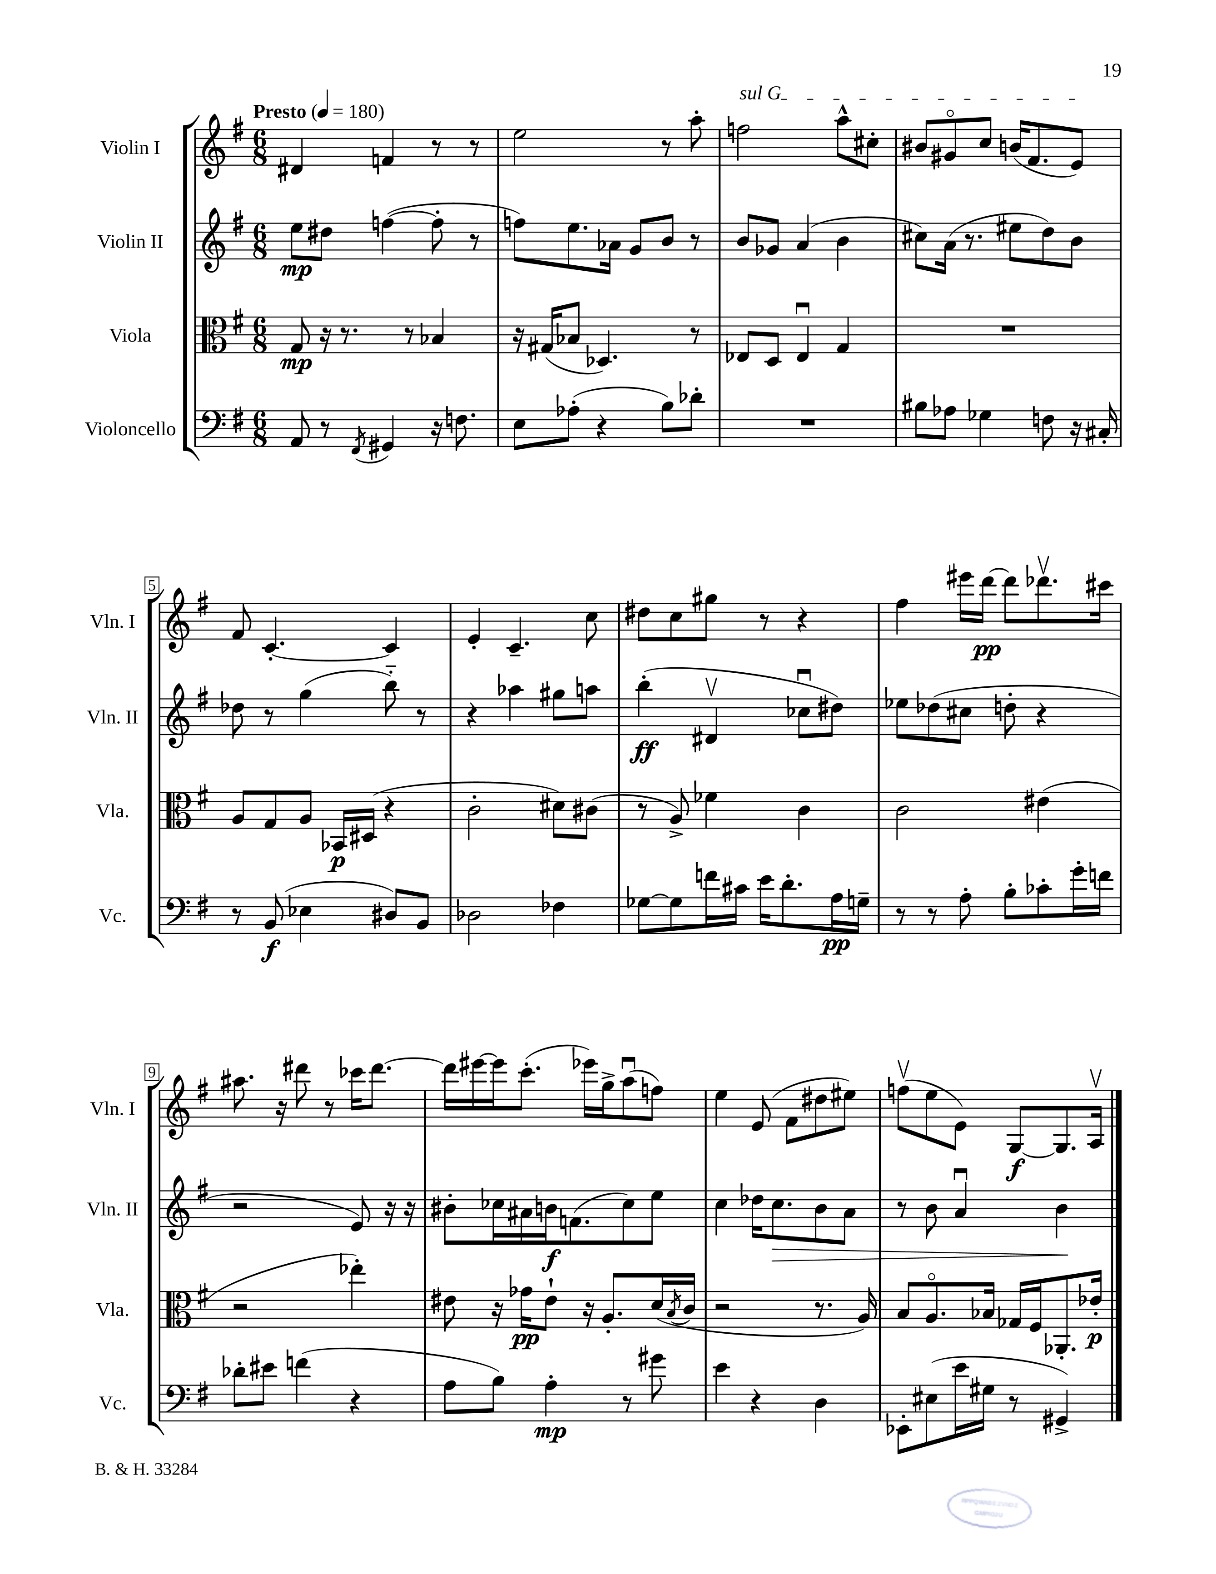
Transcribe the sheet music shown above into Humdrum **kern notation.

**kern	**dynam	**kern	**dynam	**kern	**dynam	**kern	**dynam
*part4	*part4	*part3	*part3	*part2	*part2	*part1	*part1
*staff4	*staff4	*staff3	*staff3	*staff2	*staff2	*staff1	*staff1
*I"Violoncello	*	*I"Viola	*	*I"Violin II	*	*I"Violin I	*
*I'Vc.	*	*I'Vla.	*	*I'Vln. II	*	*I'Vln. I	*
*clefF4	*	*clefC3	*	*clefG2	*	*clefG2	*
*k[f#]	*	*k[f#]	*	*k[f#]	*	*k[f#]	*
*M6/8	*	*M6/8	*	*M6/8	*	*M6/8	*
*MM180	*	*MM180	*	*MM180	*	*MM180	*
=1	=1	=1	=1	=1	=1	=1	=1
!	!	!	!	!	!	!LO:TX:a:B:t=Presto	!
8AA/	.	8G/	mp	8ee\L	mp	4d#X/	.
8r	.	16r	.	8dd#X\J	.	.	.
.	.	8.r	.	.	.	.	.
8qFF#/	.	.	.	.	.	.	.
4GG#X/	.	.	.	([4ffn\	.	4fn/	.
.	.	8r	.	.	.	.	.
16r	.	4B-X/	.	8ff'\]	.	8r	.
8.Fn\	.	.	.	.	.	.	.
.	.	.	.	8r	.	8r	.
=2	=2	=2	=2	=2	=2	=2	=2
8E\L	.	16r	.	8ffn\L)	.	2ee\	.
.	.	(16G#X/KL	.	.	.	.	.
(8A-X'\J	.	8B-X/J	.	8.ee\	.	.	.
4r	.	4.D-X/)	.	.	.	.	.
.	.	.	.	16a-X\Jk	.	.	.
.	.	.	.	8g/L	.	.	.
8B\L)	.	.	.	8b/J	.	8r	.
8d-X'\J	.	8r	.	8r	.	8aa'\	.
=3	=3	=3	=3	=3	=3	=3	=3
!	!	!	!	!	!	!LO:TX:a:i:t=sul G	!
2.r	.	8E-X/L	.	8b/L	.	2ffn\	.
.	.	8D/J	.	8g-X/J	.	.	.
.	.	4E-u/	.	(4a/	.	.	.
.	.	4G/	.	4b\	.	8aa^^\L	.
.	.	.	.	.	.	8cc#X'\J	.
=4	=4	=4	=4	=4	=4	=4	=4
8B#X\L	.	2.r	.	8cc#X\L)	.	8b#X/L	.
8A-X\J	.	.	.	(16a\Jk	.	8g#X/	.
.	.	.	.	8.r	.	.	.
4G-X\	.	.	.	.	.	8cc/J	.
.	.	.	.	8ee#X\L	.	(16bn/KL	.
.	.	.	.	.	.	8.f#/	.
8Fn\	.	.	.	8dd\)	.	.	.
16r	.	.	.	8b\J	.	8e/J)	.
16C#X'/	.	.	.	.	.	.	.
!!LO:LB:g=z
=5	=5	=5	=5	=5	=5	=5	=5
8r	.	8A/L	.	8dd-X\	.	8f#/	.
(8BB/	f	8G/	.	8r	.	[4.c'/	.
4E-X\	.	8A/J	.	(4gg\	.	.	.
.	.	16BB-X/LL	p	.	.	.	.
.	.	(16D#X/JJ	.	.	.	.	.
8D#X/L)	.	4r	.	8bb\)	.	4c/]	.
8BB/J	.	.	.	8r	.	.	.
=6	=6	=6	=6	=6	=6	=6	=6
2D-X\	.	2c'\	.	4r	.	4e'/	.
.	.	.	.	4aa-X\	.	4.c~/	.
4F-X\	.	8d#X\L)	.	8gg#X\L	.	.	.
.	.	(8c#X\J	.	8aan\J	.	8cc\	.
=7	=7	=7	=7	=7	=7	=7	=7
[8G-X\L	.	8r	.	(4bb'\	ff	8dd#X\L	.
8G-\]	.	8A^/)	.	.	.	8cc\	.
16fn\L	.	4f-X\	.	4d#Xv/	.	8gg#X\J	.
16c#X\JJ	.	.	.	.	.	.	.
16e\KL	.	.	.	.	.	8r	.
8.d'\	.	.	.	.	.	.	.
.	.	4c\	.	8cc-Xu\L	.	4r	.
16A\L	pp	.	.	8dd#X\J)	.	.	.
16Gn~\JJ	.	.	.	.	.	.	.
=8	=8	=8	=8	=8	=8	=8	=8
8r	.	2c\	.	8ee-X\L	.	4ff#\	.
8r	.	.	.	(8dd-X\	.	.	.
8A'\	.	.	.	8cc#X\J	.	16eee#X\LL	.
.	.	.	.	.	.	[16ddd\JJ	pp
8B'\L	.	.	.	8ddn'\	.	8ddd\L]	.
8c-X'\	.	(4e#X\	.	4r	.	8.ddd-Xv\	.
16g'\L	.	.	.	.	.	.	.
16fn\JJ	.	.	.	.	.	16ccc#X\Jk	.
!!LO:LB:g=z
=9	=9	=9	=9	=9	=9	=9	=9
8d-X'\L	.	2r	.	2r	.	8.aa#X\	.
8e#X\J	.	.	.	.	.	.	.
.	.	.	.	.	.	16r	.
(4fn\	.	.	.	.	.	8ddd#X\	.
.	.	.	.	.	.	8r	.
4r	.	4ee-X'\)	.	8e/)	.	16ccc-X\KL	.
.	.	.	.	.	.	[8.ddd#\J	.
.	.	.	.	16r	.	.	.
.	.	.	.	16r	.	.	.
=10	=10	=10	=10	=10	=10	=10	=10
8A\L	.	8e#X\	.	8b#X'\L	.	16ddd#\LL]	.
.	.	.	.	.	.	[16eee#X\	.
8B\J)	.	16r	.	16cc-X\L	.	16eee#\J]	.
.	.	16g-X\KL	pp	16a#X\	.	(8.ccc'\J	.
4A'\	mp	8e#`\J	.	16bn\J	f	.	.
.	.	.	.	(8.fn\	.	.	.
.	.	16r	.	.	.	16eee-X\LL)	.
.	.	8.A'/L	.	.	.	16gg^\J	.
8r	.	.	.	8cc-\)	.	(8aau\	.
8g#X\	.	(16d/L	.	8ee\J	.	8ffn\J)	.
.	.	8qB/	.	.	.	.	.
.	.	16c/JJ	.	.	.	.	.
=11	=11	=11	=11	=11	=11	=11	=11
4e\	.	2r	.	4cc\	.	4ee\	.
4r	.	.	.	16dd-X\KL	.	(8e/	.
!	!	!	!	!	!LO:HP:b	!	!
.	.	.	.	8.cc\	>	.	.
.	.	.	.	.	.	8f#\L	.
4D\	.	8.r	.	8b\	.	8dd#X\	.
.	.	.	.	8a\J	.	8ee#X\J)	.
.	.	16A/)	.	.	.	.	.
=12	=12	=12	=12	=12	=12	=12	=12
8EE-X'\L	.	8B/L	.	8r	.	(8ffnv\L	.
(8E#X\	.	8.A/	.	8b\	.	8ee\	.
16e\L	.	.	.	4au/	.	8e\J)	.
16G#X\JJ	.	16B-X/Jk	.	.	.	.	.
8r	.	16G-X/LL	.	.	.	[8G/L	f
.	.	16F#/J	.	.	.	.	.
4GG#X^/)	.	8.AA-X'/	.	4b\	.	8.G/]	.
.	.	16e-X'/Jk	p	.	.	16Av/Jk	.
.	.	.	.	.	]	.	.
==	==	==	==	==	==	==	==
*-	*-	*-	*-	*-	*-	*-	*-
